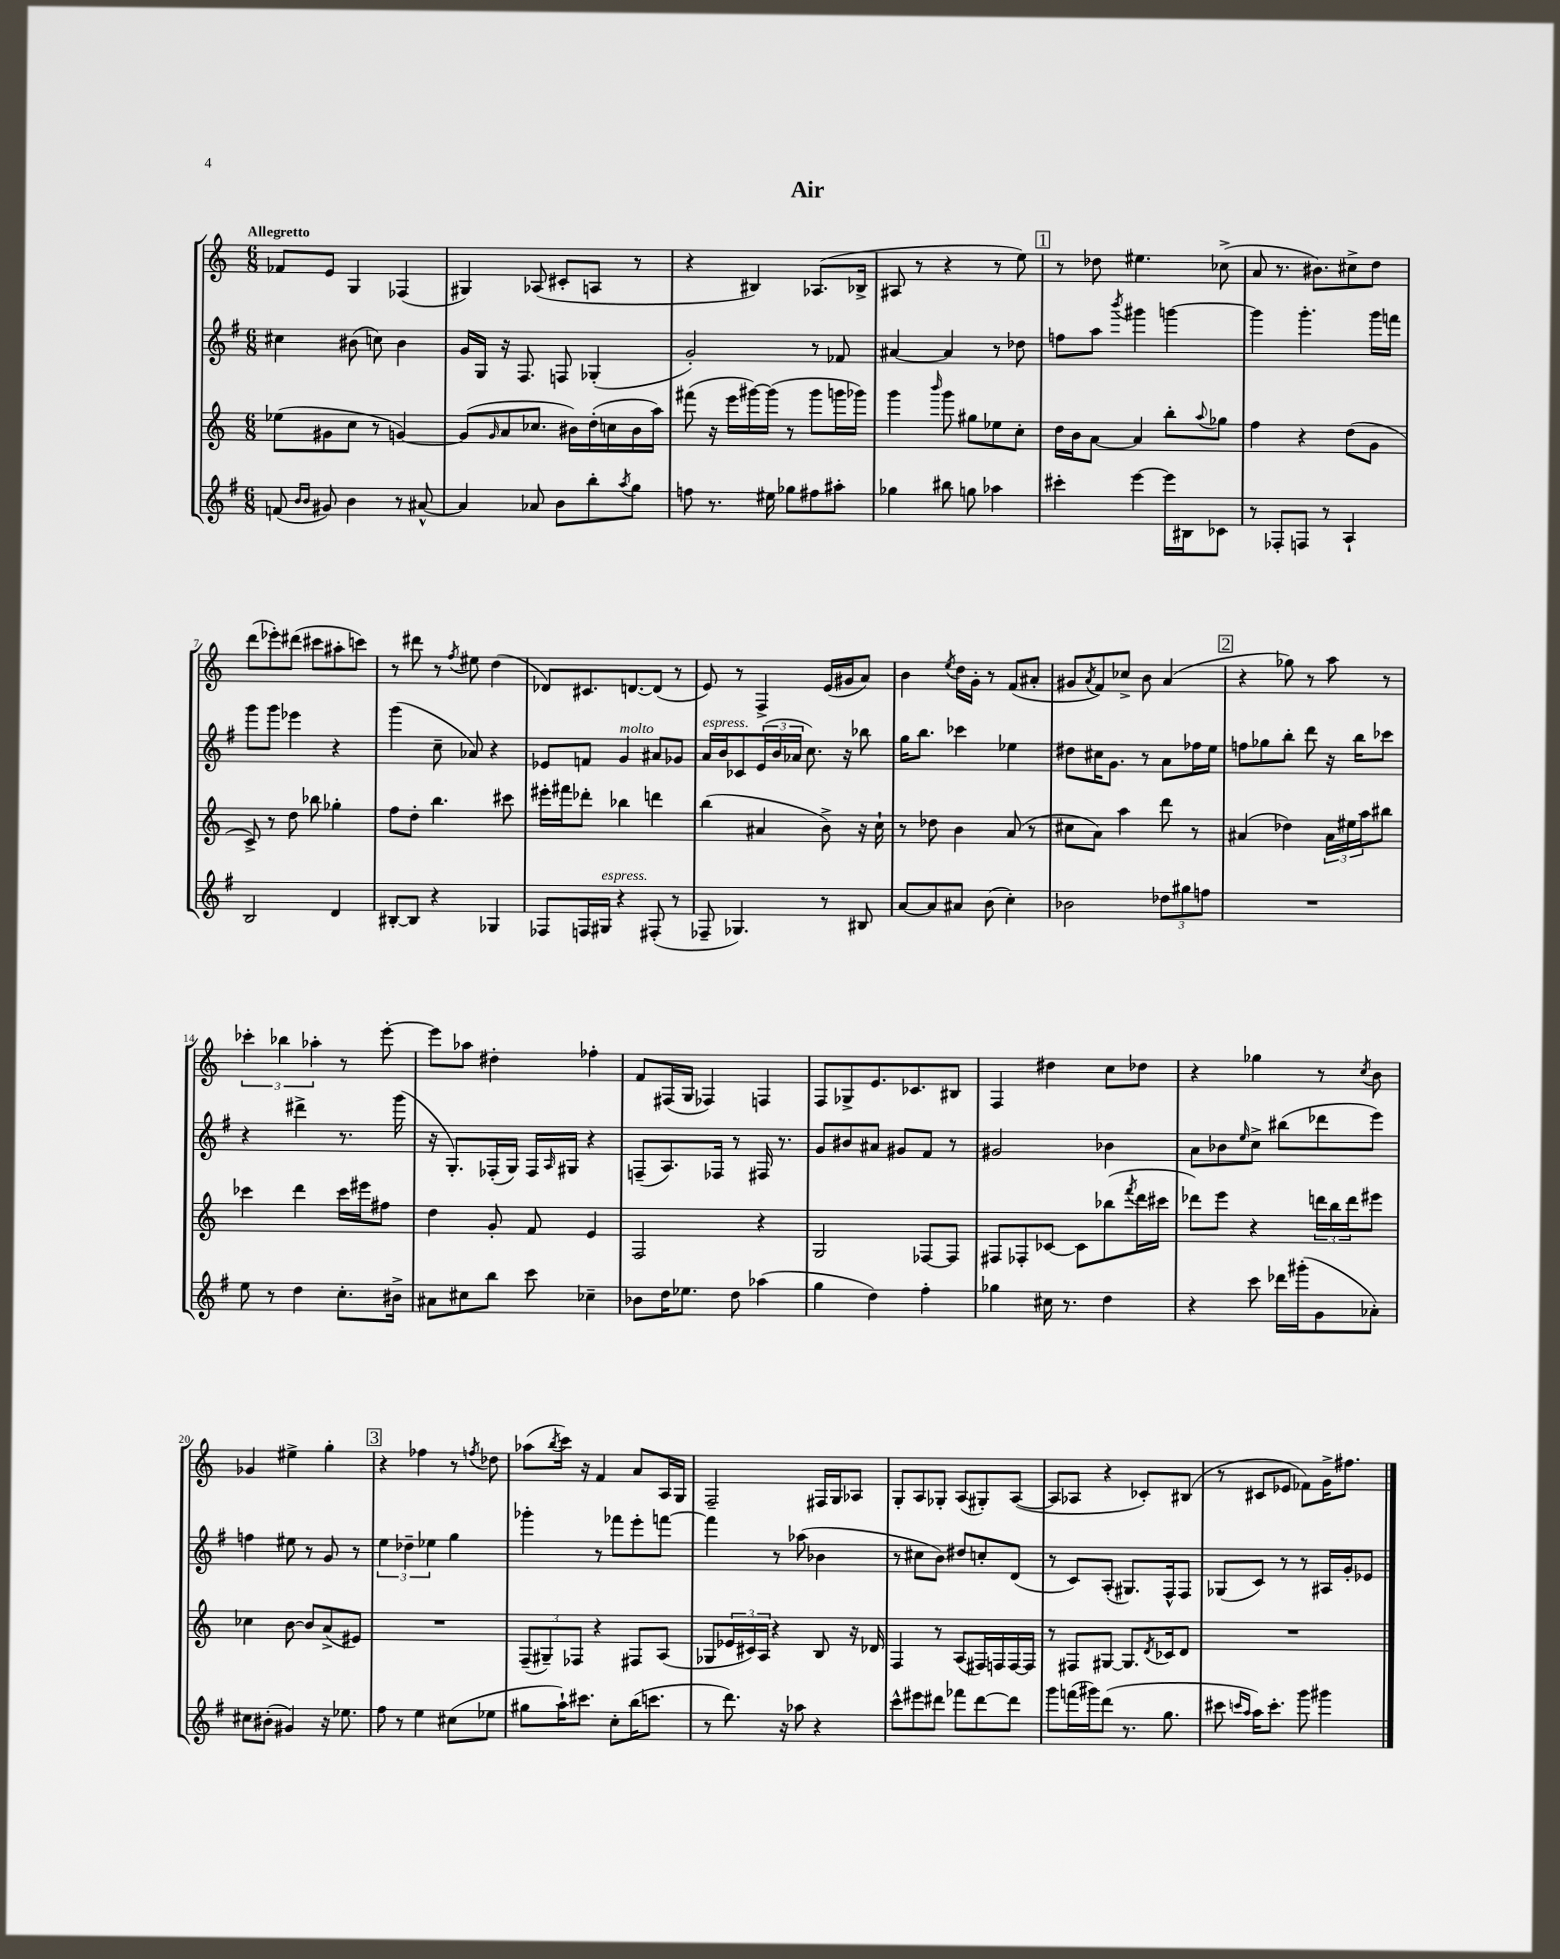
\header { title = "Air" }
<<
\new StaffGroup <<
\new Staff = "s0" {
    \clef treble \key c \major \numericTimeSignature \time 6/8 \tempo "Allegretto"
    fes'8 e'8 g4 fes4( |
    gis4) aes8( cis'8-. a8 r8 |
    r4 bis4) aes8.( bes16-> |
    ais8 r8 r4 r8 e''8) |
    \mark \markup { \box "1" } r8 des''8 eis''4. ces''8->( |
    a'8 r8. bis'8.) cis''8-> d''8 |
    d'''8( ees'''8-.) dis'''8( cis'''8 ais''8-. c'''8) |
    r8 dis'''8 r8 \acciaccatura { f''8 } eis''8 d''4( |
    des'8) cis'8. d'8.~ d'8( r8 |
    e'8) r8 f4-> e'16( gis'16 a'8) |
    b'4 \acciaccatura { e''8 } d''16 g'16-. r8 f'8( ais'8-. |
    gis'8 \acciaccatura { a'8 } f'8) ces''8-> b'8 a'4( |
    \mark \markup { \box "2" } r4 ges''8) r8 a''8 r8 |
    \tuplet 3/2 { ces'''4-. bes''4 aes''4-. } r8 e'''8~-. |
    e'''8 aes''8 dis''4-. fes''4-. |
    f'8 fis16( g16 fes4) f4 |
    f8 ges8-> e'8. ces'8. bis8 |
    f4 dis''4 c''8 des''8 |
    r4 ges''4 r8 \acciaccatura { c''8 } b'8 |
    ges'4 eis''4-> g''4-. |
    \mark \markup { \box "3" } r4 fes''4 r8 \acciaccatura { f''8 } des''8 |
    aes''8( \acciaccatura { b''8 } c'''16) r16 f'4 a'8 a16 g16 |
    f2-- fis16 g16 aes8 |
    g8-. a8 ges8-. a8( gis8-.) a8~( |
    a8 aes8 r4 ces'8-.) bis8( |
    r8 cis'8 ees'8 fes'8) g'16-> fis''8. \bar "|." |
}
\new Staff = "s1" {
    \clef treble \key g \major \numericTimeSignature \time 6/8
    cis''4 bis'8( c''8) bis'4 |
    g'16 g16 r16 fis8. f8 ges4-.( |
    g'2-.) r8 fes'8 |
    ais'4~ ais'4 r8 des''8 |
    \mark \markup { \box "1" } f''8 a''8 \acciaccatura { b'''8 } gis'''4 g'''4~ |
    g'''4 g'''4.-. g'''16 f'''16 |
    g'''8 g'''8 ees'''4 r4 |
    g'''4( c''8-- aes'8) r4 |
    ees'8 f'8 g'4^\markup { \italic "molto" } ais'8 ges'8 |
    a'16^\markup { \italic "espress." } b'16 ces'8 \tuplet 3/2 { e'16( b'16 aes'16 } c''8.) r16 bes''8 |
    g''16 b''8. ces'''4 ees''4 |
    dis''8 cis''16 g'8. r8 a'8 fes''16 e''16 |
    \mark \markup { \box "2" } f''8 ges''8 b''8-. d'''8 r16 b''16 ces'''8 |
    r4 dis'''4-> r8. g'''16( |
    r16 g8.-.) fes16-.( g16) fes16 \grace { a16 } gis16 r4 |
    f8--( a8.) fes16 r8 fis16 r8. |
    g'8 bis'8 ais'8 gis'8 fis'8 r8 |
    gis'2 bes'4 |
    a'8 bes'8 \grace { e''16 } c''8-> bis''8( des'''8 e'''8) |
    f''4 eis''8 r8 g'8 r8 |
    \mark \markup { \box "3" } \tuplet 3/2 { e''4 des''4-- ees''4 } g''4 |
    ges'''4-. r8 fes'''8 e'''8-. f'''8~ |
    f'''4 r8 aes''8( bes'4 |
    r8 cis''8 b'8) dis''8 c''8-. d'8( |
    r8 c'8) a8-.( gis8.) fis16-^ fis8 |
    ges8( c'8) r8 r8 ais16 g'16-. ees'8 \bar "|." |
}
\new Staff = "s2" {
    \clef treble \key c \major \numericTimeSignature \time 6/8
    ees''8( gis'8 c''8 r8 g'4~) |
    g'8( \grace { g'16 } a'8 ces''8. bis'16) d''16-.( c''16 bis'16 a''16) |
    fis'''8( r16 e'''16 gis'''16~) gis'''16( r8 gis'''8 g'''16 ges'''16) |
    g'''4 \grace { b'''16 } g'''8 gis''8 ees''8 c''8-. |
    \mark \markup { \box "1" } d''16 b'16 a'8~ a'4 b''8-. \appoggiatura { a''8 } ges''8 |
    f''4 r4 d''8( g'8 |
    c'8->) r8 d''8 bes''8 ges''4-. |
    f''8 d''8-. b''4. cis'''8 |
    eis'''16-. fis'''16 des'''8-. bes''4 d'''4 |
    b''4( ais'4 b'8->) r16 c''16-! |
    r8 des''8 b'4 a'8( r8 |
    cis''8 a'8) a''4 d'''8 r8 |
    \mark \markup { \box "2" } ais'4( des''4) \tuplet 3/2 { ais'16 eis''16 a''16 } bis''8 |
    ces'''4 d'''4 ces'''16 eis'''16 fis''8 |
    d''4 g'8-. f'8 e'4 |
    f2 r4 |
    g2 fes8~ fes8 |
    fis8 fes8-. ces'8~ ces'8 bes''8( \acciaccatura { f'''8 } d'''16 cis'''16 |
    des'''8) e'''8 r4 \tuplet 3/2 { d'''16 b''16 d'''16 } eis'''8 |
    ces''4 b'8~ b'8 a'8->( eis'8) |
    \mark \markup { \box "3" } R2. |
    \tuplet 3/2 { f8--( gis8--) fes8 } r4 fis8 a8( |
    ges8 \tuplet 3/2 { ees'16 cis'16) a16 } r4 b8 r16 des'16 |
    f4 r8 a8( fis16) f16 f16~ f16 |
    r8 fis8 gis8~ gis8. \acciaccatura { d'8 } ces'16 d'8 |
    R2. \bar "|." |
}
\new Staff = "s3" {
    \clef treble \key g \major \numericTimeSignature \time 6/8
    f'8( \grace { b'16 b'16 } gis'8) b'4 r8 ais'8~-^ |
    ais'4 aes'8 b'8 b''8-. \acciaccatura { a''8 } g''8 |
    f''8 r8. eis''16 ges''8 fis''8 ais''8-. |
    ges''4 bis''8 g''8 aes''4 |
    \mark \markup { \box "1" } cis'''4-. e'''4~ e'''16 bis16 ces'8 |
    r8 fes8-. f8 r8 a4-! |
    b2 d'4 |
    bis8~-. bis8 r4 ges4 |
    fes8 f16 gis16^\markup { \italic "espress." } r4 fis8-.( r8 |
    fes8-- ges4.) r8 bis8 |
    a'8~ a'8 ais'8 b'8( c''4-.) |
    bes'2 \tuplet 3/2 { des''8 gis''8 f''8 } |
    \mark \markup { \box "2" } R2. |
    e''8 r8 d''4 c''8.-. bis'16-> |
    ais'8 cis''8 b''8 c'''8 ces''4-- |
    bes'8 d''16 ees''8. d''8 aes''4( |
    g''4 d''4) fis''4-. |
    ges''4 cis''16 r8. d''4 |
    r4 c'''8 des'''16 gis'''16-.( g'8 aes'8-.) |
    cis''8 bis'8-.( gis'4) r16 ees''8. |
    \mark \markup { \box "3" } fis''8 r8 e''4 cis''8( ees''8 |
    gis''8 a''16-!) cis'''8. c''8-. b''16( c'''8. |
    r8 d'''8.) r16 aes''8 r4 |
    c'''8-^ eis'''8 dis'''8 fes'''8 dis'''8~ dis'''8 |
    g'''8 f'''16( gis'''16) d'''8( r8. g''8. |
    cis'''8 \grace { c'''16 a''16 } a''16) c'''8.-. g'''8 gis'''4 \bar "|." |
}
>>
>>
